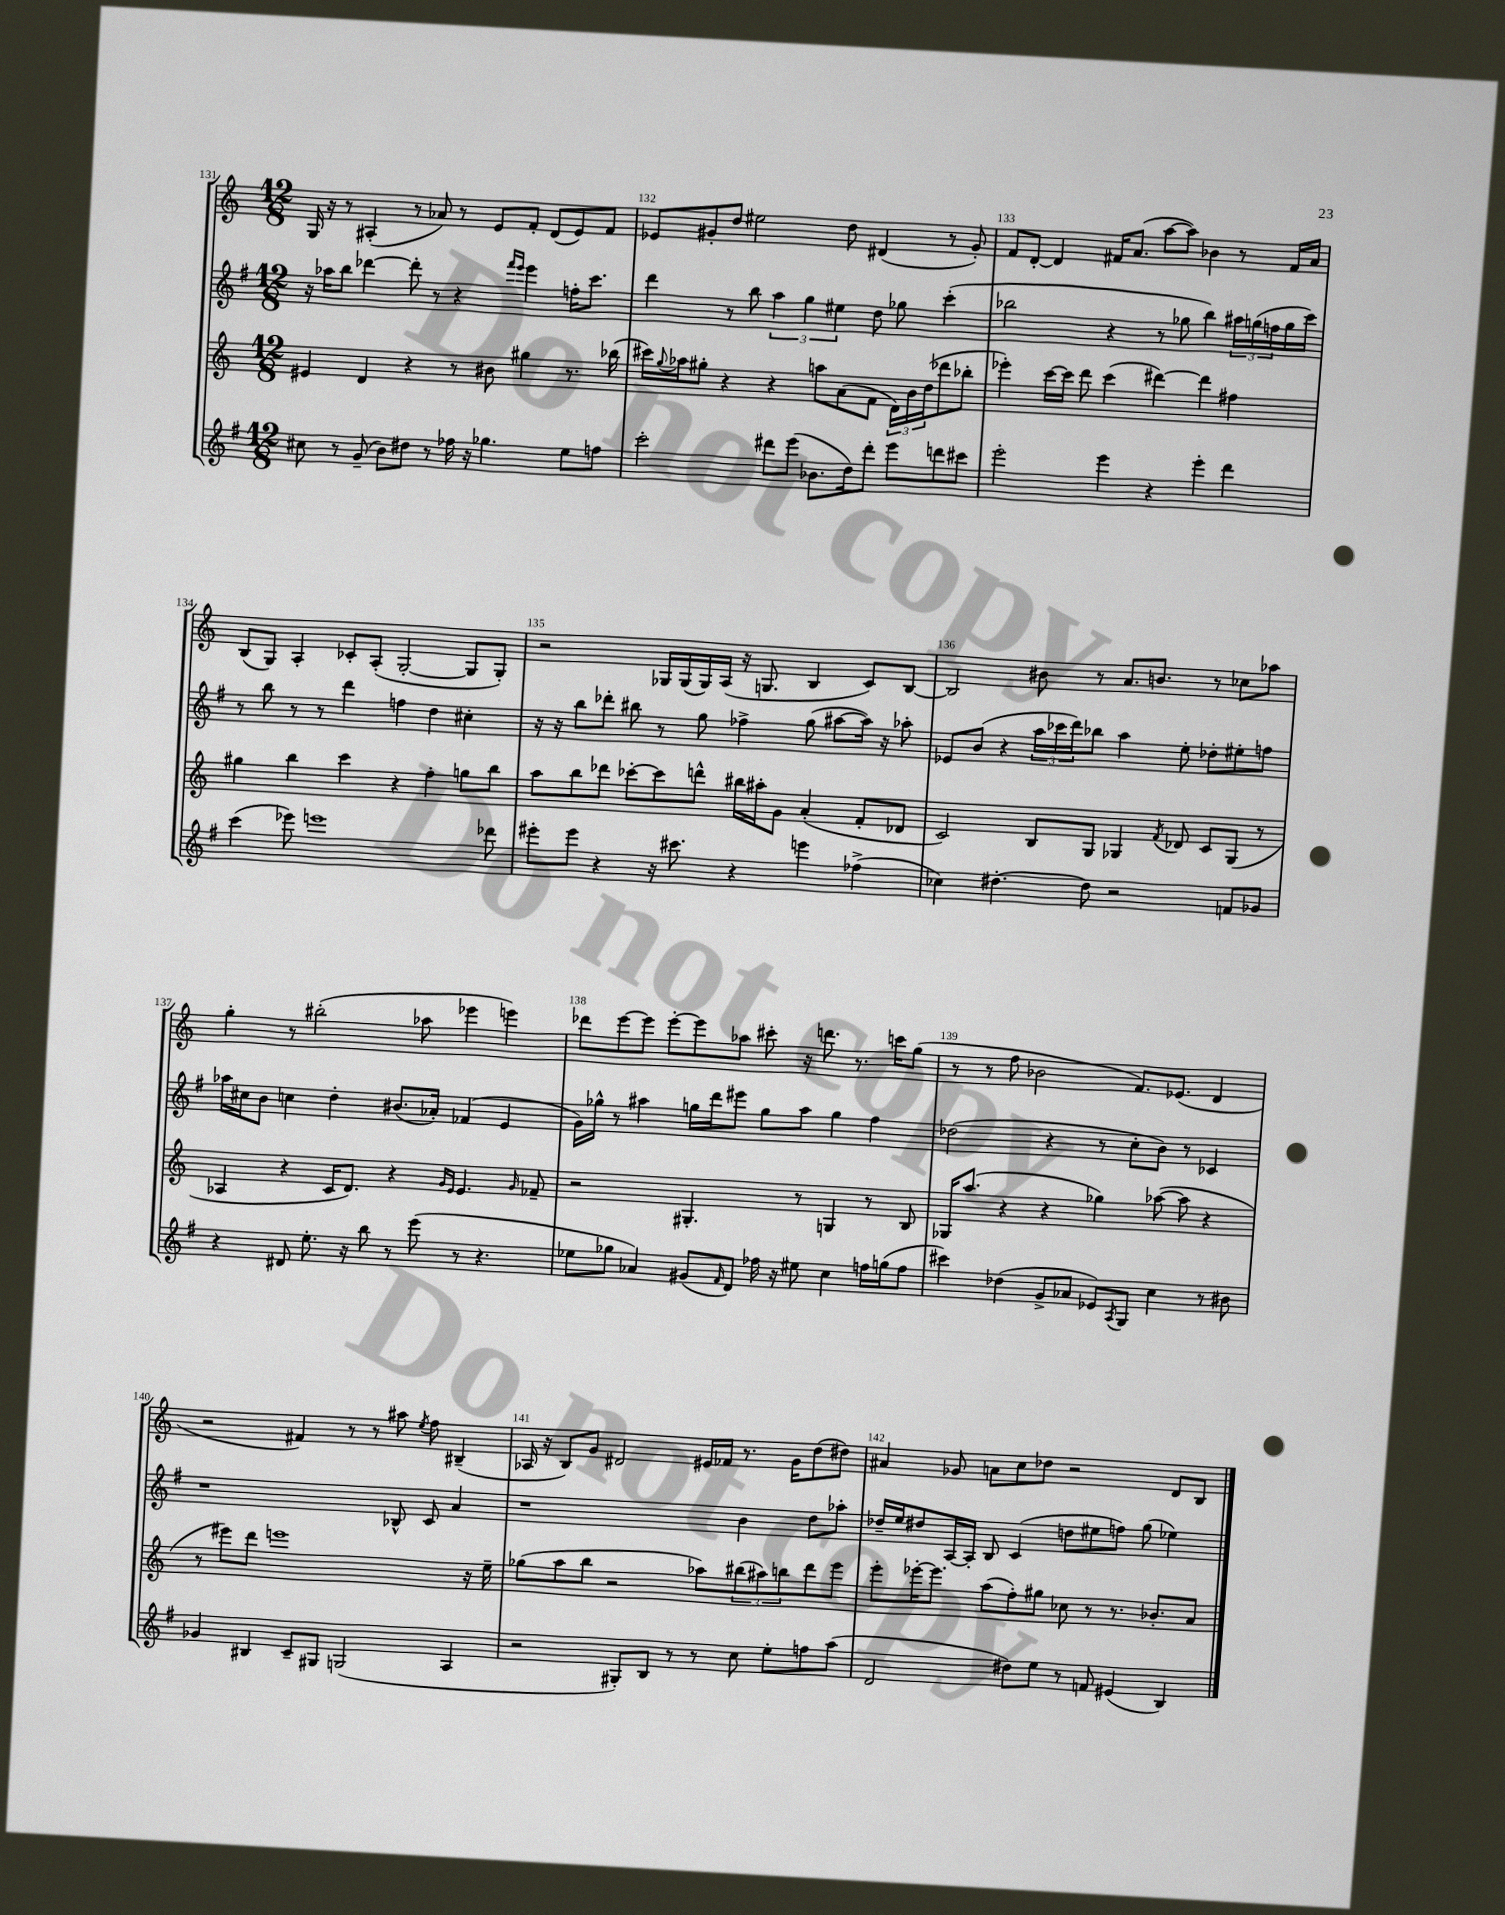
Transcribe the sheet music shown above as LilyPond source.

<<
\new StaffGroup <<
\new Staff = "s0" {
    \clef treble \key c \major \numericTimeSignature \time 12/8
    g16 r16 r8 ais4-.( r8 aes'8) r8 e'8 f'8-. d'8( e'8) f'8 |
    ees'8 gis'8-. d''8 eis''2 d''8 dis'4( r8 gis'8-.) |
    f'8 d'8~-. d'4 fis'16 a'8.( a''8~ a''8) bes'4 r8 fis'16 a'16 |
    b8( g8) a4-. ces'8-. a8-.( g2~-. g8 g8-.) |
    r2 ges16 ges16( ges16) a16( r16 g8. b4 c'8) b8~ |
    b2 bis'8 r8 a'8. b'8. r8 ces''8 aes''8 |
    g''4-. r8 bis''2-.( aes''8 ees'''4 e'''4) |
    des'''8 e'''8~ e'''8 e'''8~-. e'''8 aes''8 cis'''8-. r16 d'''8. r8. c'''16 g''8( |
    r8 r8 f''8 bes'2 f'8.) ees'8.( d'4 |
    r2 fis'4) r8 r8 ais''8 \acciaccatura { e''8 } f''8 bis4--( |
    aes16 r16 b8) g'8 dis'2 eis'16 fes'16 r8. g'16 d''8( dis''8) |
    ais'4 ges'8 a'8 c''8 des''8 r2 d'8 b8 \bar "|." |
}
\new Staff = "s1" {
    \clef treble \key g \major \numericTimeSignature \time 12/8
    r16 aes''16 b''8 des'''4~ des'''8-. r8 r4 \grace { fis'''16 e'''16 } e'''4 f''16-. c'''8. |
    d'''4 r8 b''8 \tuplet 3/2 { a''4 g''4 eis''4 } d''8 ges''8 c'''4-.( |
    bes''2 r4 r8 ges''8 bes''4) \tuplet 3/2 { ais''16 g''16( f''16 } g''16 c'''16) |
    r8 b''8 r8 r8 d'''4 f''4 d''4 cis''4-. |
    r16 r16 b''8 des'''8-. bis''8 r8 g''8 fes''4-> g''8( ais''8~ ais''16) r16 aes''8-. |
    ees'8 b'8( r4 \tuplet 3/2 { a''16 ces'''16 d'''16) } bes''8 a''4 e''8-. des''8-. eis''8-. f''8 |
    aes''16 cis''16 b'8 c''4 d''4-. bis'8.( aes'16-.) fes'4( e'4 |
    g'16) ges''16-^ r8 ais''4 g''16 d'''16 eis'''8 g''8 ais''8 g''4 fis''4 |
    des''2( r4 r8 c''8-. b'8) r8 ces'4 |
    r1 bes8-^ c'8 a'4 |
    r1 b'4 d''8 aes''8-. |
    des''16-- e''16 dis''8 a16~ a16-. b8 c'4( d''8 eis''8 f''8) g''8( ees''4) \bar "|." |
}
\new Staff = "s2" {
    \clef treble \key c \major \numericTimeSignature \time 12/8
    eis'4 d'4 r4 r8 bis'8 gis''4 r8. bes''16( |
    cis'''16) \appoggiatura { g''8 } aes''16 gis''8-. r4 r4 a''8 a'8( f'8 \tuplet 3/2 { d'16) b'16 d''16( } des'''8 bes''8-. |
    ees'''4-.) c'''16~ c'''16 d'''8 c'''4( dis'''4~) dis'''4 fis''4 |
    gis''4 b''4 c'''4 r4 f''4-. g''8 b''8 |
    a''8 b''8 des'''8 ces'''8~-. ces'''8 d'''8-^ bis''16 ais''16-. g'8 a'4-.( f'8-. des'8 |
    c'2) b8 g8 ges4 \acciaccatura { f'8 } des'8 c'8 ges8( r8 |
    aes4 r4 c'16 d'8.) r4 \grace { g'16 e'16 } e'4. \grace { g'16 } fes'8-- |
    r2 gis4.-. r8 g4 r8 b8 |
    ges16 a''8.( r4 r4 ges''4) aes''8~( aes''8 r4 |
    r8 eis'''8) d'''8 e'''1 r16 e''16-- |
    ges''8( a''8 b''8 r2 aes''8) \tuplet 3/2 { bis''8( ais''8) b''8 } d'''8 e'''8 |
    e'''8-. ees'''16~-. ees'''8. a''8( f''8-.) gis''8 ces''8 r8 r8. bes'8.-. a'8 \bar "|." |
}
\new Staff = "s3" {
    \clef treble \key g \major \numericTimeSignature \time 12/8
    cis''8 r8 g'8--( b'8) dis''8 r8 fes''16 r16 ges''4. e''8 f''8 |
    c'''2-. dis'''8 e'''8( bes'8. d''16) dis'''8-. e'''8 d'''8 cis'''8 |
    e'''2-. e'''4 r4 e'''4-. d'''4 |
    c'''4( ees'''8) e'''1 des'''8 |
    eis'''8-. eis'''8 r4 r16 cis'''8. r4 e'''4 fes''4->( |
    ces''4) dis''4.~-. dis''8 r2 f'8 ges'8 |
    r4 dis'8 e''8.-. r16 b''8 r8 e'''8( r8 r4. |
    ees''8 ges''8 aes'4) gis'8( \grace { fis'16 } d'8) fes''16 r16 eis''8 c''4 f''16 g''16( f''8 |
    cis'''4) des''4( g'8-> aes'8 ees'8) \acciaccatura { a8 } g8 c''4 r8 bis'8 |
    ges'4 bis4 c'8-- gis8 g2( a4 |
    r2 gis8-.) b8 r8 r8 c''8 e''8-. f''8 a''8( |
    d'2 dis''8) e''8 r8 f'8 eis'4( b4) \bar "|." |
}
>>
>>
\layout { \context { \Score currentBarNumber = #131 \override BarNumber.break-visibility = ##(#f #t #t) barNumberVisibility = #all-bar-numbers-visible } }
